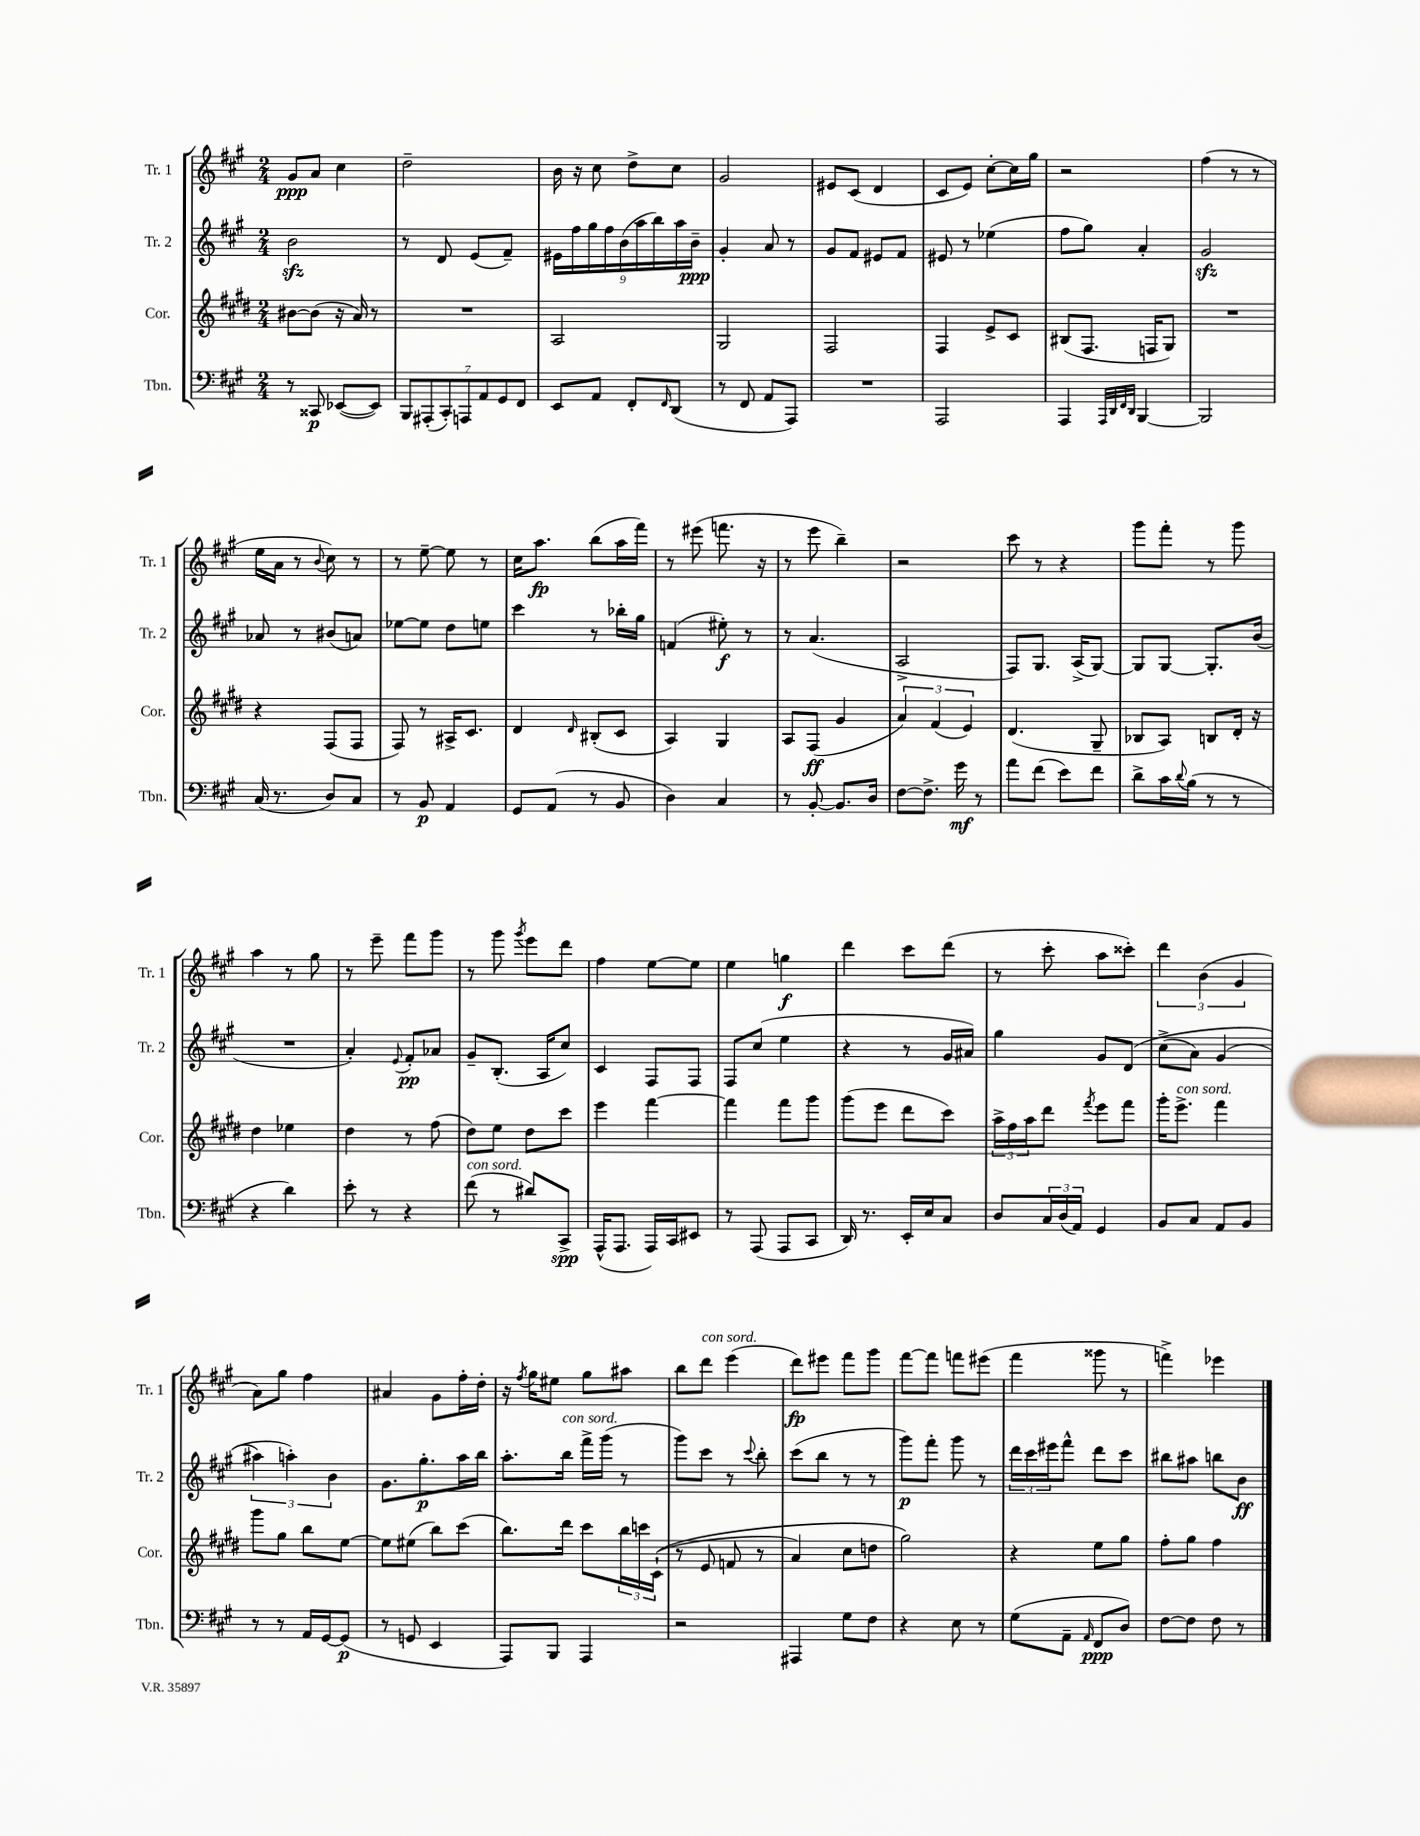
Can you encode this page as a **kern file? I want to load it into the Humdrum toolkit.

**kern	**kern	**kern	**kern
*staff4	*staff3	*staff2	*staff1
*clefF4	*clefG2	*clefG2	*clefG2
*k[f#c#g#]	*k[f#c#g#d#]	*k[f#c#g#]	*k[f#c#g#]
*M2/4	*M2/4	*M2/4	*M2/4
8r	[8b#\L	2b\	8g#/L
8CC##/	(8b#\]J	.	8a/J
([8EE-/L	16r	.	4cc#\
.	16a/)	.	.
8EE-/]J)	8r	.	.
=	=	=	=
14BBB/L	2r	8r	2dd~\
(14AAA#'/	.	.	.
.	.	8d/	.
14CC#'/)	.	.	.
14AAA/	.	.	.
.	.	(8e/L	.
14AA/	.	.	.
14GG#/	.	.	.
.	.	8f#~/J)	.
14FF#/J	.	.	.
=	=	=	=
8EE/L	2A/	18e#\LL	16b\
.	.	18ff#\	.
.	.	.	16r
.	.	18gg#\	.
8AA/J	.	.	8cc#\
.	.	18ff#\	.
.	.	(18b\	.
8FF#'/L	.	.	8dd^\L
.	.	18aa\	.
.	.	18bb\)	.
16qqFF#/	.	.	.
(8DD/J	.	.	8cc#\J
.	.	18aa\	.
.	.	18b~\JJ	.
=	=	=	=
8r	2G#/	4g#'/	2g#/
8FF#/	.	.	.
8AA/L	.	8a/	.
8AAA/J)	.	8r	.
=	=	=	=
2r	2F#/	8g#/L	8e#/L
.	.	8f#/J	(8c#/J
.	.	8e#/L	4d/
.	.	8f#/J	.
=	=	=	=
2AAA/	4F#/	8e#/	8c#/L
.	.	8r	8e/J)
.	8e^/L	(4ee-\	[8cc#'\L
.	8c#/J	.	16cc#\]L
.	.	.	16gg#\JJ
=	=	=	=
4AAA/	(8B#/L	8ff#\L	2r
.	8.F#/J	8gg#\J)	.
32qqAAA/LLL	.	.	.
32qqDD/	.	.	.
32qqFF#/	.	.	.
32qqDD/JJJ	.	.	.
[4BBB/	.	4a'/	.
.	16F/LK	.	.
.	8G#/J)	.	.
=	=	=	=
2BBB/]	2r	2g#/	(4ff#\
.	.	.	8r
.	.	.	8r
=	=	=	=
(16C#/	4r	8a-/	16ee\LL
8.r	.	.	16a\JJ
.	.	8r	8r
.	.	.	8qqb/
8D/L)	(8F#/L	(8b#/L	8cc#\)
8C#/J	8F#/J	8a/J)	8r
=	=	=	=
8r	8F#/)	[8ee-\L	8r
8BB/	8r	8ee-\]J	[8ee~\
4AA/	16A#^/LK	8dd\L	8ee\]
.	8.c#/J	.	.
.	.	8ee\J	8r
=	=	=	=
8GG#/L	4d#/	4ccc#\	16cc#\LK
.	.	.	8.aa\J
(8AA/J	.	.	.
.	16qqd#/	.	.
8r	(8B#'/L	8r	(8bb\L
8BB/	8c#/J	16bb-'\LL	16aa\L
.	.	16gg#\JJ	16fff#\JJ)
=	=	=	=
4D\)	4A/)	(4f/	8r
.	.	.	(8eee#\
4C#/	4G#/	8ee#'\)	8.fff\
.	.	8r	.
.	.	.	16r
=	=	=	=
8r	8A/L	8r	8r
[8BB'/	(8F#/J	(4.a/	8eee\
8.BB/]L	4g#/	.	4bb~\)
16D/Jk	.	.	.
=	=	=	=
[8F#\L	6a/)	2A^/	2r
8.F#^\]J	.	.	.
.	(6f#/	.	.
16g#\	.	.	.
.	6e/)	.	.
8r	.	.	.
=	=	=	=
8a\L	(4.d#/	8F#/L)	8ccc#\
(8f#\J	.	8.G#/J	8r
8e\L)	.	.	4r
.	.	(16A^/LK	.
8f#\J	8G#~/	[8G#/J)	.
=	=	=	=
8d^\L	8B-/L	8G#/]L	8ggg#\L
16c#\L	8A/J)	[8G#/J	8fff#'\J
8qqd/	.	.	.
(16B\JJ	.	.	.
8r	8B/L	8.G#'/]L	8r
8r	16d#'/Jk	.	8ggg#\
.	16r	(16b/Jk	.
=	=	=	=
4r	4dd#\	2r	4aa\
4d\)	4ee-\	.	8r
.	.	.	8gg#\
=	=	=	=
8e'\	4dd#\	4a'/)	8r
8r	.	.	8eee~\
.	.	8qqe/	.
4r	8r	8f#'/L	8fff#\L
.	(8ff#\	8a-/J	8ggg#\J
=	=	=	=
(8f#\	8dd#\L)	8g#~/L	8r
8r	8ee\J	(8.B'/J	8ggg#\
.	.	.	8qggg#/
8d#/L)	8dd#\L	.	8eee\L
.	.	16A/LK	.
8CC#^/J	8ccc#\J	8cc#/J)	8ddd\J
=	=	=	=
(16AAA^^/LK	4eee\	4c#/	4ff#\
8.AAA/J	.	.	.
16AAA/LL)	[4fff#\	8F#/L	[8ee\L
16CC#/J	.	.	.
8EE#/J	.	8F#/J	8ee\]J
=	=	=	=
8r	4fff#\]	8F#/L	4ee\
(8AAA/	.	(8cc#/J	.
8AAA/L	8fff#\L	4ee\	4gg\
8CC#/J	8ggg#\J	.	.
=	=	=	=
16DD/)	(8ggg#\L	4r	4ddd\
8.r	.	.	.
.	8eee\J	.	.
16EE'/LL	8ddd#\L	8r	8ccc#\L
16E/J	.	.	.
8C#/J	8ccc#\J)	16g#/LL	(8ddd\J
.	.	16a#/JJ)	.
=	=	=	=
8D/L	24aa^\LL	4gg#\	8r
.	24ff#\	.	.
.	24aa\J	.	.
24C#/L	8ddd#\J	.	8ccc#'\
(24D/	.	.	.
24AA/JJ)	.	.	.
.	8qfff#/	.	.
4GG#/	8eee\L	8g#/L	8aa\L
.	8fff#\J	&(8d/J	8ccc##'\J)
=	=	=	=
8BB/L	16ggg#'\LK	(8cc#^\L	6ddd\
.	8.eee^\J	.	.
8C#/J	.	8a\J)	.
.	.	.	(6b\
8AA/L	4fff#\	(4g#/	.
.	.	.	6g#/
8BB/J	.	.	.
=	=	=	=
8r	8ggg#\L	6aa#\&)	8a\L)
8r	8gg#\J	.	8gg#\J
.	.	6aa'\)	.
16AA/LL	8bb\L	.	4ff#\
[16GG#/J	.	.	.
.	.	6b\	.
(8GG#/]J	[8ee\J	.	.
=	=	=	=
8r	8ee\]L	8.g#\L	4a#/
8GG/	(8ee#\J	.	.
.	.	8.gg#'\	.
4EE/	8bb\L)	.	8g#\L
.	(8ccc#\J	16aa\L	16ff#'\L
.	.	16bb\JJ	16dd'\JJ
=	=	=	=
8AAA/L)	8.bb\L)	8.aa'\L	16r
.	.	.	8qff#/
.	.	.	16gg#\LK
8BBB/J	.	.	8ee#\J
.	16ddd#\Jk	16bb\Jk	.
4AAA/	8ccc#\L	16fff#^\LL	8gg#\L
.	.	(16ggg#\JJ	.
.	24bb\L	8r	8aa#\J
.	24ccc\	.	.
.	&((24c#`\JJ	.	.
=	=	=	=
2r	8r	8ggg#\L)	8bb\L
.	8e/	8ccc#\J	8ddd\J
.	8f/	8r	(4eee\
.	.	8qqccc#/	.
.	8r	8bb'\	.
=	=	=	=
4AAA#/	4a/)	(8ccc#\L	8ddd\L)
.	.	8bb\J	8eee#\J
8G#\L	8cc#\L	8r	8fff#\L
8F#\J	8dd\J	8r	8ggg#\J
=	=	=	=
4r	2gg#\&)	8ggg#\L)	[8fff#\L
.	.	8fff#'\J	8fff#\]J
8E\	.	8ggg#\	8fff\L
8r	.	8r	(8eee#\J
=	=	=	=
(8G#\L	4r	24ddd\LL	4fff#\
.	.	24ccc#\	.
.	.	24eee#\J	.
8AA~\J	.	8fff#^^\J	.
16qqAA/	.	.	.
8FF#/L	8ee\L	8ddd\L	8ggg##\
8D/J)	8gg#\J	8ccc#\J	8r
=	=	=	=
[8F#\L	8ff#'\L	8bb#\L	4fff^\)
8F#\]J	8gg#\J	8aa#\J	.
8F#\	4ff#\	8bb\L	4eee-\
8r	.	8b\J	.
==	==	==	==
*-	*-	*-	*-
